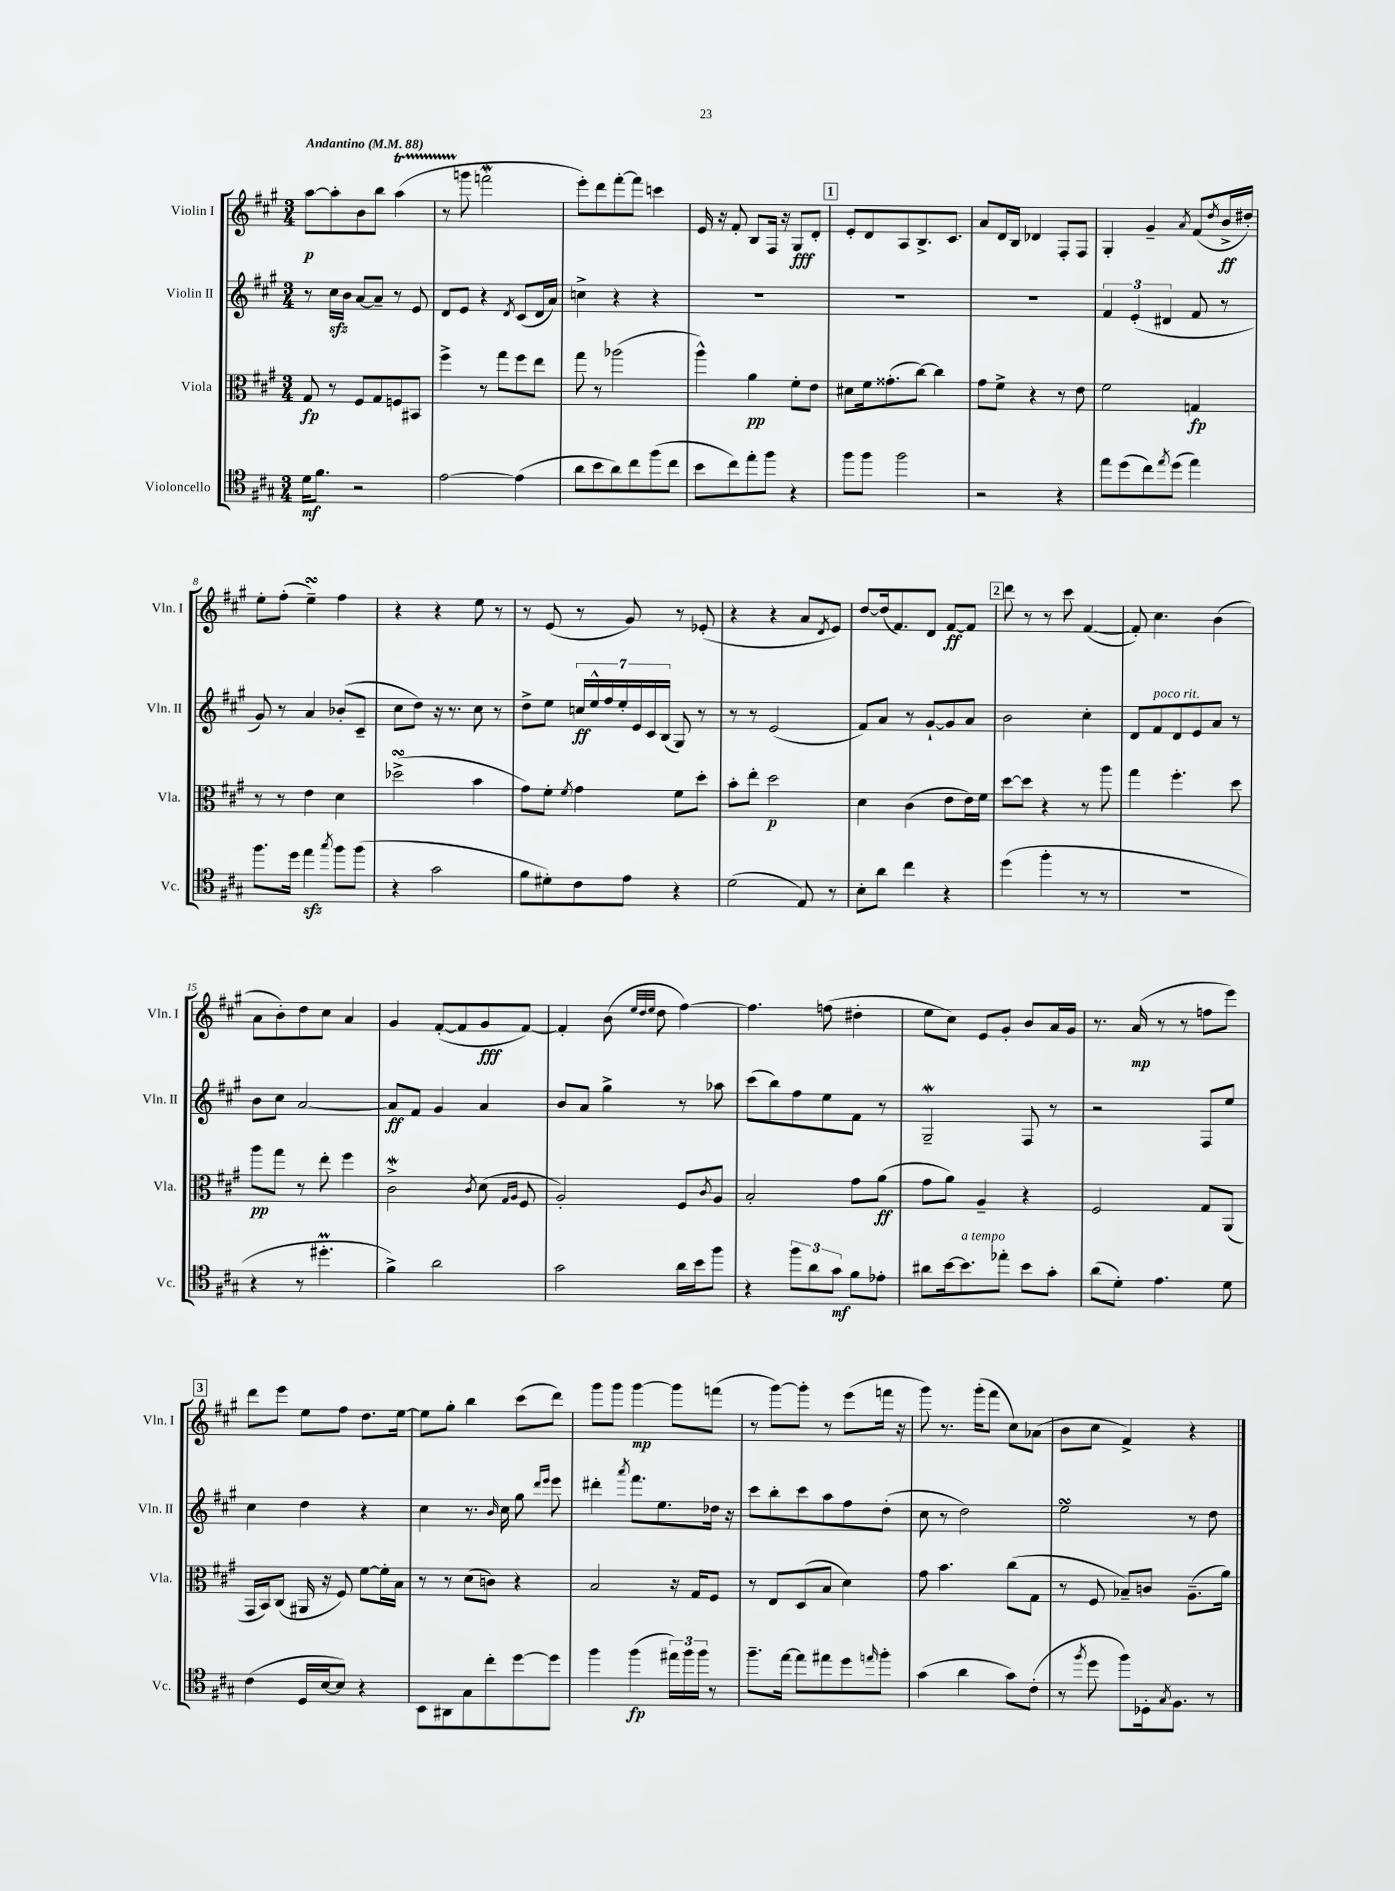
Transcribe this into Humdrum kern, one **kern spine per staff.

**kern	**dynam	**kern	**dynam	**kern	**dynam	**kern	**dynam
*part4	*part4	*part3	*part3	*part2	*part2	*part1	*part1
*staff4	*staff4	*staff3	*staff3	*staff2	*staff2	*staff1	*staff1
*I"Violoncello	*	*I"Viola	*	*I"Violin II	*	*I"Violin I	*
*I'Vc.	*	*I'Vla.	*	*I'Vln. II	*	*I'Vln. I	*
*clefC4	*	*clefC3	*	*clefG2	*	*clefG2	*
*k[f#c#g#]	*	*k[f#c#g#]	*	*k[f#c#g#]	*	*k[f#c#g#]	*
*M3/4	*	*M3/4	*	*M3/4	*	*M3/4	*
*MM88	*	*MM88	*	*MM88	*	*MM88	*
=1	=1	=1	=1	=1	=1	=1	=1
!	!	!	!	!	!	!LO:TX:a:B:t=Andantino	!
16d\KL	mf	8G#/	fp	8r	.	[8aa\L	p
8.f#\J	.	.	.	.	.	.	.
.	.	8r	.	16cc#zz\LL	.	8aa'\]	.
.	.	.	.	16b\JJ	.	.	.
2r	.	8F#/L	.	[8a/L	.	8b\	.
.	.	8G#/	.	8a~/J]	.	8bb\J	.
.	.	8Fn/	.	8r	.	(4aaT\	.
.	.	8BB#X/J	.	8e/	.	.	.
=2	=2	=2	=2	=2	=2	=2	=2
[2e\	.	4ff#^\	.	8d/L	.	8r	.
.	.	.	.	8e/J	.	8gggn\	.
.	.	8r	.	4r	.	2fffnw\	.
.	.	8gg#\L	.	.	.	.	.
.	.	.	.	8qd/	.	.	.
(4e\]	.	8ff#\	.	(8c#/L	.	.	.
.	.	8ee\J	.	16d/L	.	.	.
.	.	.	.	16a/JJ)	.	.	.
=3	=3	=3	=3	=3	=3	=3	=3
8a\L	.	8gg#\	.	4ccn^\	.	8eee'\L)	.
8b\	.	8r	.	.	.	8ddd\	.
8a\)	.	(2aa-X\	.	4r	.	[8fff#'\	.
8cc#\	.	.	.	.	.	8fff#\J]	.
(8ff#\	.	.	.	4r	.	4cccn\	.
8cc#\J	.	.	.	.	.	.	.
=4	=4	=4	=4	=4	=4	=4	=4
8b\L	.	4aa^^\)	.	2.r	.	16e/	.
.	.	.	.	.	.	16r	.
8cc#\)	.	.	.	.	.	8f#'/	.
8ee'\	.	4a\	pp	.	.	8B/L	.
8ff#\J	.	.	.	.	.	16F#/Jk	.
.	.	.	.	.	.	16r	.
4r	.	8f#'\L	.	.	.	8G#/L	fff
.	.	8e\J	.	.	.	8d'/J	.
!!LO:REH:place=s1:t=1
=5	=5	=5	=5	=5	=5	=5	=5
8ff#\L	.	8d#X\L	.	2.r	.	8e'/L	.
8ff#\J	.	16f#\k	.	.	.	8d/	.
.	.	(8.g##X'\	.	.	.	.	.
2ff#\	.	.	.	.	.	8A/	.
.	.	[8cc#\J)	.	.	.	8.B^/	.
.	.	4cc#\]	.	.	.	.	.
.	.	.	.	.	.	8.c#/J	.
=6	=6	=6	=6	=6	=6	=6	=6
2r	.	8g#\L	.	2.r	.	8a/L	.
.	.	8f#^\J	.	.	.	16d/L	.
.	.	.	.	.	.	16B/JJ	.
.	.	4r	.	.	.	4d-X/	.
4r	.	8r	.	.	.	8F#'/L	.
.	.	8e\	.	.	.	8F#/J	.
=7	=7	=7	=7	=7	=7	=7	=7
8ee\L	.	2f#\	.	6f#/	.	4G#'/	.
(8dd\	.	.	.	.	.	.	.
.	.	.	.	(6e'/	.	.	.
8cc#\)	.	.	.	.	.	4g#~/	.
.	.	.	.	6d#X/	.	.	.
8qee/	.	.	.	.	.	.	.
(8dd\J	.	.	.	.	.	.	.
.	.	.	.	.	.	8qa/	.
4ee\)	.	4Gn/	fp	8f#/	.	(8f#/L	.
.	.	.	.	.	.	8qdd/	.
.	.	.	.	8r	.	16b^/L	ff
.	.	.	.	.	.	16dd#X'/JJ)	.
!!LO:LB:g=z
=8	=8	=8	=8	=8	=8	=8	=8
8.ff#\L	.	8r	.	8g#/)	.	8ee'\L	.
.	.	8r	.	8r	.	(8ff#'\J	.
16dd\Jk	.	.	.	.	.	.	.
4eezz\	.	4e\	.	4a/	.	4eesSSS~\)	.
8qgg#/	.	.	.	.	.	.	.
8ff#\L	.	4d\	.	(8b-X'/L	.	4ff#\	.
(8ff#\J	.	.	.	8c#~/J	.	.	.
=9	=9	=9	=9	=9	=9	=9	=9
4r	.	(2dd-XsSSs^\	.	8cc#\L	.	4r	.
.	.	.	.	8dd\J)	.	.	.
2g#\	.	.	.	16r	.	4r	.
.	.	.	.	8.r	.	.	.
.	.	4b\	.	8cc#\	.	8ee\	.
.	.	.	.	8r	.	8r	.
=10	=10	=10	=10	=10	=10	=10	=10
8f#\L	.	8g#\L)	.	8dd^\L	.	8r	.
8d#X'\)	.	8f#'\J	.	8ee\J	.	(8e/	.
.	.	8qf#/	.	.	.	.	.
8c#\	.	4g#\	.	28ccn/LL	ff	8r	.
.	.	.	.	28ee^^/	.	.	.
.	.	.	.	28ff#/	.	.	.
.	.	.	.	28ee'/	.	.	.
8e\J	.	.	.	.	.	8g#/)	.
.	.	.	.	28e/	.	.	.
.	.	.	.	28c#/	.	.	.
.	.	.	.	(28B/JJ	.	.	.
4r	.	8f#\L	.	8G#/)	.	8r	.
.	.	8dd'\J	.	8r	.	(8e-X'/	.
=11	=11	=11	=11	=11	=11	=11	=11
(2d\	.	8b'\L	.	8r	.	4r	.
.	.	8ee'\J	.	8r	.	.	.
.	.	2dd\	p	(2e/	.	4r	.
8E/)	.	.	.	.	.	8a/L	.
.	.	.	.	.	.	8qd/	.
8r	.	.	.	.	.	8e/J)	.
=12	=12	=12	=12	=12	=12	=12	=12
8B'\L	.	4d\	.	8f#/L)	.	[8dd/L	.
8a\J	.	.	.	8a/J	.	(16dd/k]	.
.	.	.	.	.	.	8.f#/)	.
4cc#\	.	(4c#\	.	8r	.	.	.
.	.	.	.	[8g#`/L	.	8d/J	.
4r	.	8e\L	.	8g#/]	.	[8f#/L	ff
.	.	16e\L)	.	8a/J	.	8f#/J]	.
.	.	16f#\JJ	.	.	.	.	.
!!LO:REH:place=s1:t=2
=13	=13	=13	=13	=13	=13	=13	=13
(4dd\	.	[8dd\L	.	2b\	.	8ddd\	.
.	.	8dd\J]	.	.	.	8r	.
4ff#'\	.	4r	.	.	.	8r	.
.	.	.	.	.	.	8ccc#\	.
8r	.	8r	.	4cc#'\	.	([4f#/	.
8r	.	8aa\	.	.	.	.	.
=14	=14	=14	=14	=14	=14	=14	=14
2.r	.	4gg#\	.	8d/L	.	8f#'/])	.
!	!	!	!	!LO:TX:a:i:t=poco rit.	!	!	!
.	.	.	.	8f#/	.	4.cc#\	.
.	.	4.ff#'\	.	8d/	.	.	.
.	.	.	.	8e/	.	.	.
.	.	.	.	8a/J	.	(4b\	.
.	.	8dd\	.	8r	.	.	.
!!LO:LB:g=z
=15	=15	=15	=15	=15	=15	=15	=15
4r	.	8aa\L	pp	8b\L	.	8a\L	.
.	.	8gg#\J	.	8cc#\J	.	8b'\)	.
8r	.	8r	.	[2a/	.	8dd\	.
4.dd#Xm'\	.	8ee'\	.	.	.	8cc#\J	.
.	.	4ff#\	.	.	.	4a/	.
=16	=16	=16	=16	=16	=16	=16	=16
4f#^\)	.	2c#W^\	.	8a/L]	ff	4g#/	.
.	.	.	.	8f#/J	.	.	.
2a\	.	.	.	4g#/	.	([8f#'/L	.
.	.	.	.	.	.	8f#/]	.
.	.	8qc#/	.	.	.	.	.
.	.	(8d\	.	4a/	.	8g#/	fff
.	.	16qqG#/LL	.	.	.	.	.
.	.	16qqA/JJ	.	.	.	.	.
.	.	8F#/	.	.	.	[8f#/J)	.
=17	=17	=17	=17	=17	=17	=17	=17
2g#\	.	2A'/)	.	8b/L	.	4f#'/]	.
.	.	.	.	8a/J	.	.	.
.	.	.	.	4gg#^\	.	(8b\	.
.	.	.	.	.	.	32qqee/LLL	.
.	.	.	.	.	.	32qqdd/	.
.	.	.	.	.	.	32qqee/JJJ	.
.	.	.	.	.	.	8dd\	.
16a\LL	.	8F#/L	.	8r	.	[4ff#\)	.
16b\J	.	.	.	.	.	.	.
.	.	8qc#/	.	.	.	.	.
8ff#\J	.	8A/J	.	8aa-X\	.	.	.
=18	=18	=18	=18	=18	=18	=18	=18
4r	.	2B'/	.	(8ccc#\L	.	4.ff#\]	.
.	.	.	.	8bb\)	.	.	.
12ff#\L	.	.	.	8ff#\	.	.	.
12a\	.	.	.	.	.	.	.
.	.	.	.	8ee\	.	(8ffn\	.
12g#\J	mf	.	.	.	.	.	.
8f#\L	.	8g#\L	.	8f#\J	.	4dd#X'\	.
8e-X'\J	.	(8a\J	ff	8r	.	.	.
=19	=19	=19	=19	=19	=19	=19	=19
8a#X\L	.	8g#\L	.	2G#W~/	.	8ee\L	.
[16b\k	.	8a\J)	.	.	.	8cc#\J)	.
!LO:TX:a:i:t=a tempo	!	!	!	!	!	!	!
8.b\]	.	.	.	.	.	.	.
.	.	4A~/	.	.	.	8e/L	.
8ee-X'\J	.	.	.	.	.	8g#'/J	.
8b\L	.	4r	.	8F#/	.	8b/L	.
8g#'\J	.	.	.	8r	.	16a/L	.
.	.	.	.	.	.	16g#/JJ	.
=20	=20	=20	=20	=20	=20	=20	=20
(8a\L	.	2F#/	.	2r	.	8.r	.
8d'\J)	.	.	.	.	.	.	.
.	.	.	.	.	.	(16a/	mp
4.e\	.	.	.	.	.	8r	.
.	.	.	.	.	.	8r	.
.	.	8G#/L	.	8F#/L	.	8ffn\L	.
8d\	.	(8AA/J	.	8ee/J	.	8eee\J)	.
!!LO:LB:g=z
!!LO:REH:place=s1:t=3
=21	=21	=21	=21	=21	=21	=21	=21
(4c#\	.	16GG#/LL	.	4cc#\	.	8ddd\L	.
.	.	16BB/J)	.	.	.	.	.
.	.	(8C#/J	.	.	.	8eee\J	.
16D/LL	.	16AA#X/	.	4dd\	.	8ee\L	.
[16B/J	.	16r	.	.	.	.	.
8B/J])	.	8F#/)	.	.	.	8ff#\J	.
4r	.	[8f#\L	.	4r	.	8.dd\L	.
.	.	16f#'\L]	.	.	.	.	.
.	.	16B\JJ	.	.	.	[16ee\Jk	.
=22	=22	=22	=22	=22	=22	=22	=22
8BB\L	.	8r	.	4cc#\	.	8ee\L]	.
8AA#X\	.	8r	.	.	.	8gg#'\J	.
8G#\	.	(8d\L	.	8.r	.	4bb\	.
8cc#'\	.	8cn\J)	.	.	.	.	.
.	.	.	.	16qqb/	.	.	.
.	.	.	.	16cc#\	.	.	.
[8dd\	.	4r	.	8gg#\	.	(8ccc#\L	.
.	.	.	.	16qqddd/LL	.	.	.
.	.	.	.	16qqeee/JJ	.	.	.
8dd\J]	.	.	.	8eee\	.	8ddd\J)	.
=23	=23	=23	=23	=23	=23	=23	=23
4ff#\	.	2B/	.	4ddd#X'\	.	8ggg#\L	.
.	.	.	.	.	.	8ggg#\J	.
.	.	.	.	8qaaa/	.	.	.
(4ff#\	fp	.	.	8.fff#\L	.	[4ggg#\	mp
.	.	.	.	8.ee\	.	.	.
24ee#X\LL)	.	16r	.	.	.	8ggg#\L]	.
24ff#\	.	.	.	.	.	.	.
.	.	16G#/KL	.	.	.	.	.
24ff#\JJ	.	.	.	.	.	.	.
8r	.	8F#/J	.	16dd-X\Jk	.	(8fffn\J	.
.	.	.	.	16r	.	.	.
=24	=24	=24	=24	=24	=24	=24	=24
8.ff#~\L	.	8r	.	8ccc#\L	.	8r	.
.	.	8E/L	.	8bb'\	.	[8ggg#\L)	.
[16ee\Jk	.	.	.	.	.	.	.
8ee\L]	.	(8D/	.	8ccc#\	.	8ggg#'\J]	.
8ee#X\	.	8B/J	.	8aa\	.	8r	.
8dd\	.	4d\)	.	8ff#\	.	(8eee\L	.
16qqeen/	.	.	.	.	.	.	.
8ff#'\J	.	.	.	(8dd'\J	.	16fffn\Jk	.
.	.	.	.	.	.	16r	.
=25	=25	=25	=25	=25	=25	=25	=25
(4g#\	.	8g#\	.	8cc#\	.	8ggg#\)	.
.	.	4.b\	.	8r	.	8.r	.
4a\	.	.	.	2dd\)	.	.	.
.	.	.	.	.	.	(16ggg#'\KL	.
.	.	.	.	.	.	8fff#\J	.
8g#\L)	.	(8cc#\L	.	.	.	8cc#\L)	.
(8c#'\J	.	8G#\J	.	.	.	(8a-X\J	.
=26	=26	=26	=26	=26	=26	=26	=26
8r	.	8r	.	2eesSSS\	.	8b\L	.
8qff#/	.	.	.	.	.	.	.
8dd\	.	8F#/	.	.	.	8cc#\J	.
8ff#\L)	.	8B-X~/L)	.	.	.	4f#^/)	.
16D-X'\k	.	8cn/J	.	.	.	.	.
8qG#/	.	.	.	.	.	.	.
8.F#\J	.	.	.	.	.	.	.
.	.	(8.A~\L	.	8r	.	4r	.
8r	.	.	.	8dd\	.	.	.
.	.	16a\Jk)	.	.	.	.	.
==	==	==	==	==	==	==	==
*-	*-	*-	*-	*-	*-	*-	*-
